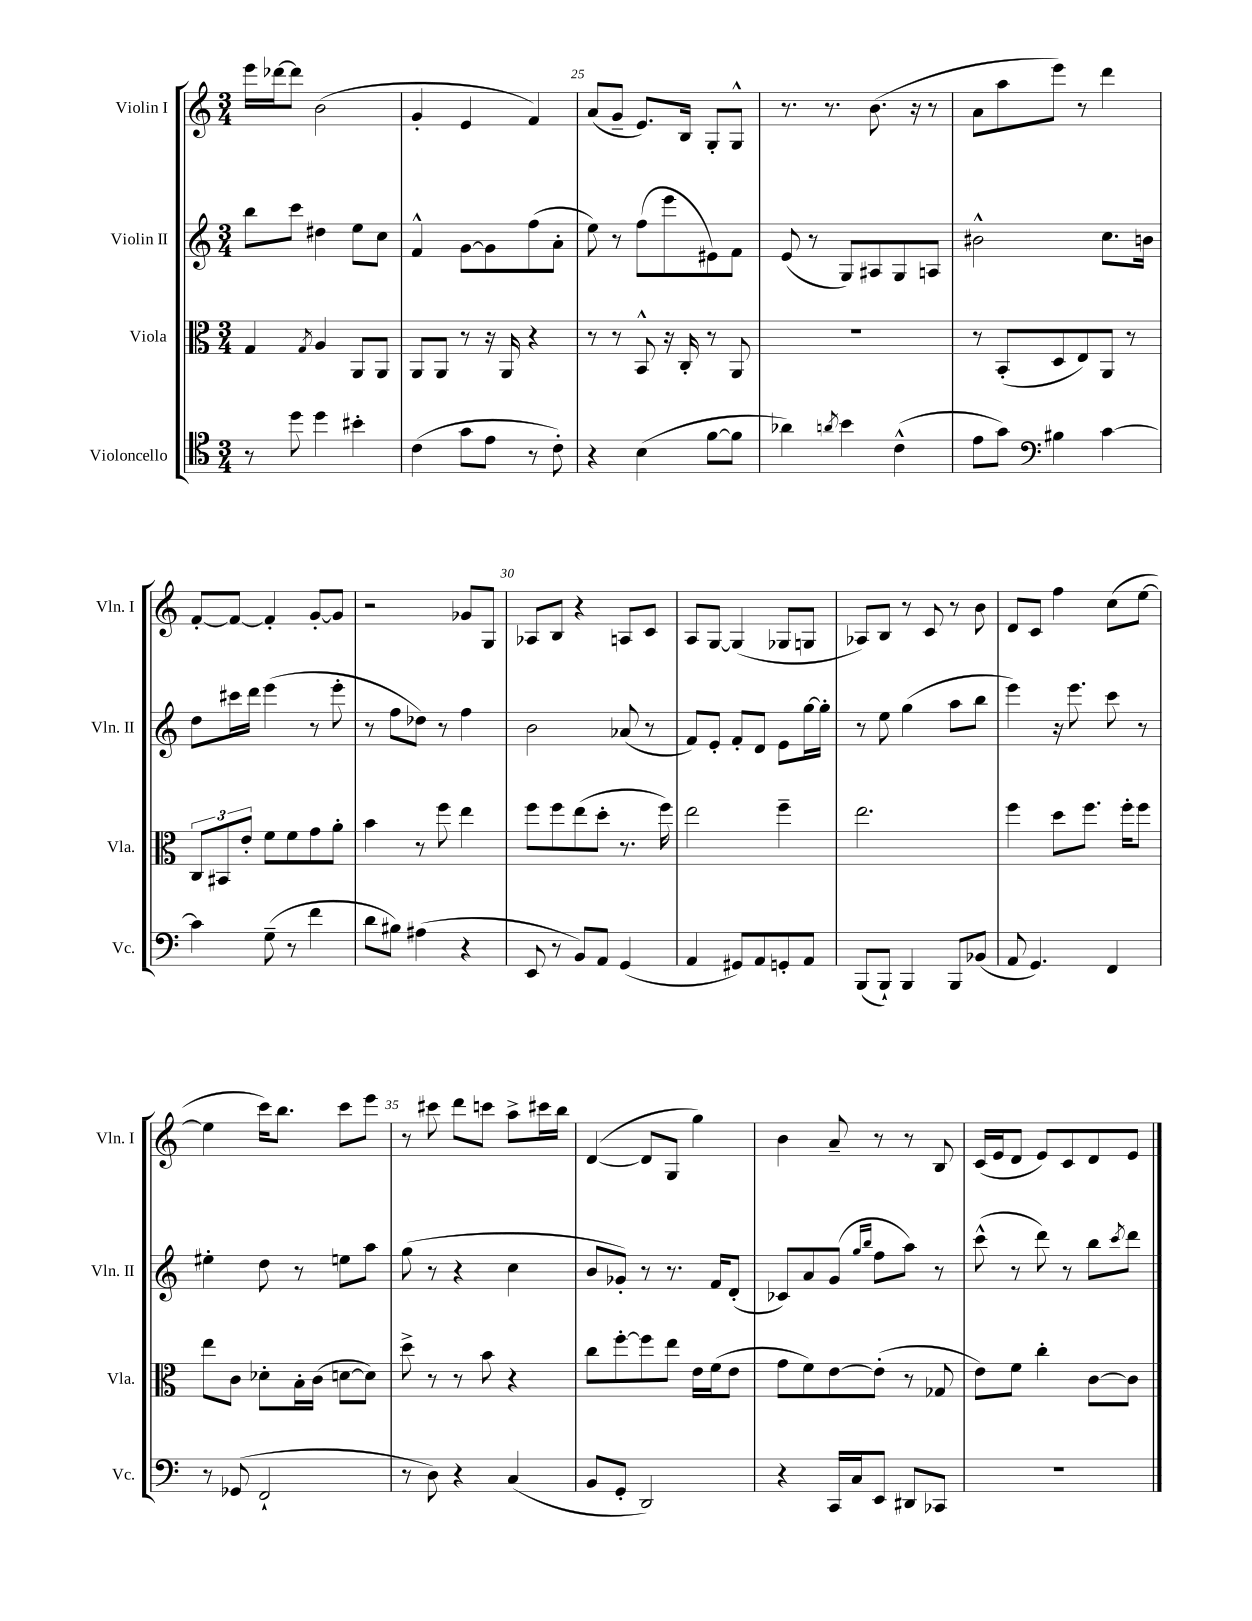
<<
\new StaffGroup <<
\new Staff = "s0" \with { instrumentName = "Violin I" shortInstrumentName = "Vln. I" } {
    \clef treble \key c \major \numericTimeSignature \time 3/4
    e'''16 des'''16~ des'''8 b'2( |
    g'4-. e'4 f'4) |
    a'8( g'8-- e'8.) b16 g8-. g8-^ |
    r8. r8. b'8.( r16 r8 |
    a'8 a''8 e'''8) r8 d'''4 |
    f'8~-. f'8~ f'4-. g'8~-. g'8 |
    r2 ges'8 g8 |
    aes8 b8 r4 a8 c'8 |
    a8 g8~ g4( ges8 g8 |
    aes8) b8 r8 c'8 r8 b'8 |
    d'8 c'8 f''4 c''8( e''8~ |
    e''4 c'''16) b''8. c'''8 e'''8 |
    r8 cis'''8 d'''8 c'''8 a''8-> cis'''16 b''16 |
    d'4~( d'8 g8 g''4) |
    b'4 a'8-- r8 r8 b8 |
    c'16( e'16 d'8 e'8) c'8 d'8 e'8 \bar "|." |
}
\new Staff = "s1" \with { instrumentName = "Violin II" shortInstrumentName = "Vln. II" } {
    \clef treble \key c \major \numericTimeSignature \time 3/4
    b''8 c'''8 dis''4 e''8 c''8 |
    f'4-^ g'8~ g'8 f''8( a'8-. |
    e''8) r8 f''8( e'''8 eis'8) f'8 |
    e'8( r8 g8) ais8 g8 a8 |
    bis'2-^ c''8. b'16 |
    d''8 cis'''16 d'''16 e'''4( r8 e'''8-. |
    r8 f''8 des''8) r8 f''4 |
    b'2 aes'8( r8 |
    f'8) e'8-. f'8-. d'8 e'8 g''16~ g''16-. |
    r8 e''8 g''4( a''8 b''8 |
    e'''4) r16 e'''8. c'''8 r8 |
    eis''4-. d''8 r8 e''8 a''8 |
    g''8( r8 r4 c''4 |
    b'8 ges'8-.) r8 r8. f'16 d'8-.( |
    ces'8) a'8 g'8( \grace { g''16 b''16 } f''8 a''8) r8 |
    c'''8-^( r8 d'''8) r8 b''8 \acciaccatura { c'''8 } d'''8 \bar "|." |
}
\new Staff = "s2" \with { instrumentName = "Viola" shortInstrumentName = "Vla." } {
    \clef alto \key c \major \numericTimeSignature \time 3/4
    g4 \acciaccatura { g8 } a4 a,8 a,8 |
    a,8 a,8 r8 r16 a,16 r4 |
    r8 r8 b,8-^ r16 c16-. r8 a,8 |
    R2. |
    r8 b,8-.( d8 e8) a,8 r8 |
    \tuplet 3/2 { c8 bis,8 e'8-. } f'8 f'8 g'8 a'8-. |
    b'4 r8 f''8 e''4 |
    f''8 f''8 e''8( d''8-. r8. f''16) |
    e''2 f''4-- |
    e''2. |
    f''4 d''8 f''8. f''16-. f''8 |
    e''8 c'8 des'8-. b16-. c'16( d'8~ d'8) |
    d''8-> r8 r8 b'8 r4 |
    c''8 f''8~-. f''8 e''8 e'16 f'16( e'8 |
    g'8 f'8) e'8~ e'8-.( r8 ges8 |
    e'8) f'8 c''4-. c'8~ c'8 \bar "|." |
}
\new Staff = "s3" \with { instrumentName = "Violoncello" shortInstrumentName = "Vc." } {
    \clef tenor \key c \major \numericTimeSignature \time 3/4
    r8 d''8 d''4 bis'4-. |
    c'4( g'8 e'8 r8 c'8-.) |
    r4 b4( f'8~ f'8 |
    aes'4) \acciaccatura { a'8 } b'4 c'4-^( |
    e'8 g'8) \clef bass bis4 c'4~ |
    c'4 g8--( r8 f'4 |
    d'8 bis8) ais4( r4 |
    e,8 r8 b,8) a,8 g,4( |
    a,4 gis,8) a,8 g,8-. a,8 |
    b,,8( b,,8-!) b,,4 b,,8 bes,8( |
    a,8 g,4.) f,4 |
    r8 ges,8( f,2-! |
    r8 d8) r4 c4( |
    b,8 g,8-. d,2) |
    r4 c,16 c16 e,8 dis,8 ces,8 |
    R2. \bar "|." |
}
>>
>>
\layout { \context { \Score currentBarNumber = #23 \override BarNumber.break-visibility = ##(#f #t #t) barNumberVisibility = #(every-nth-bar-number-visible 5) } }
